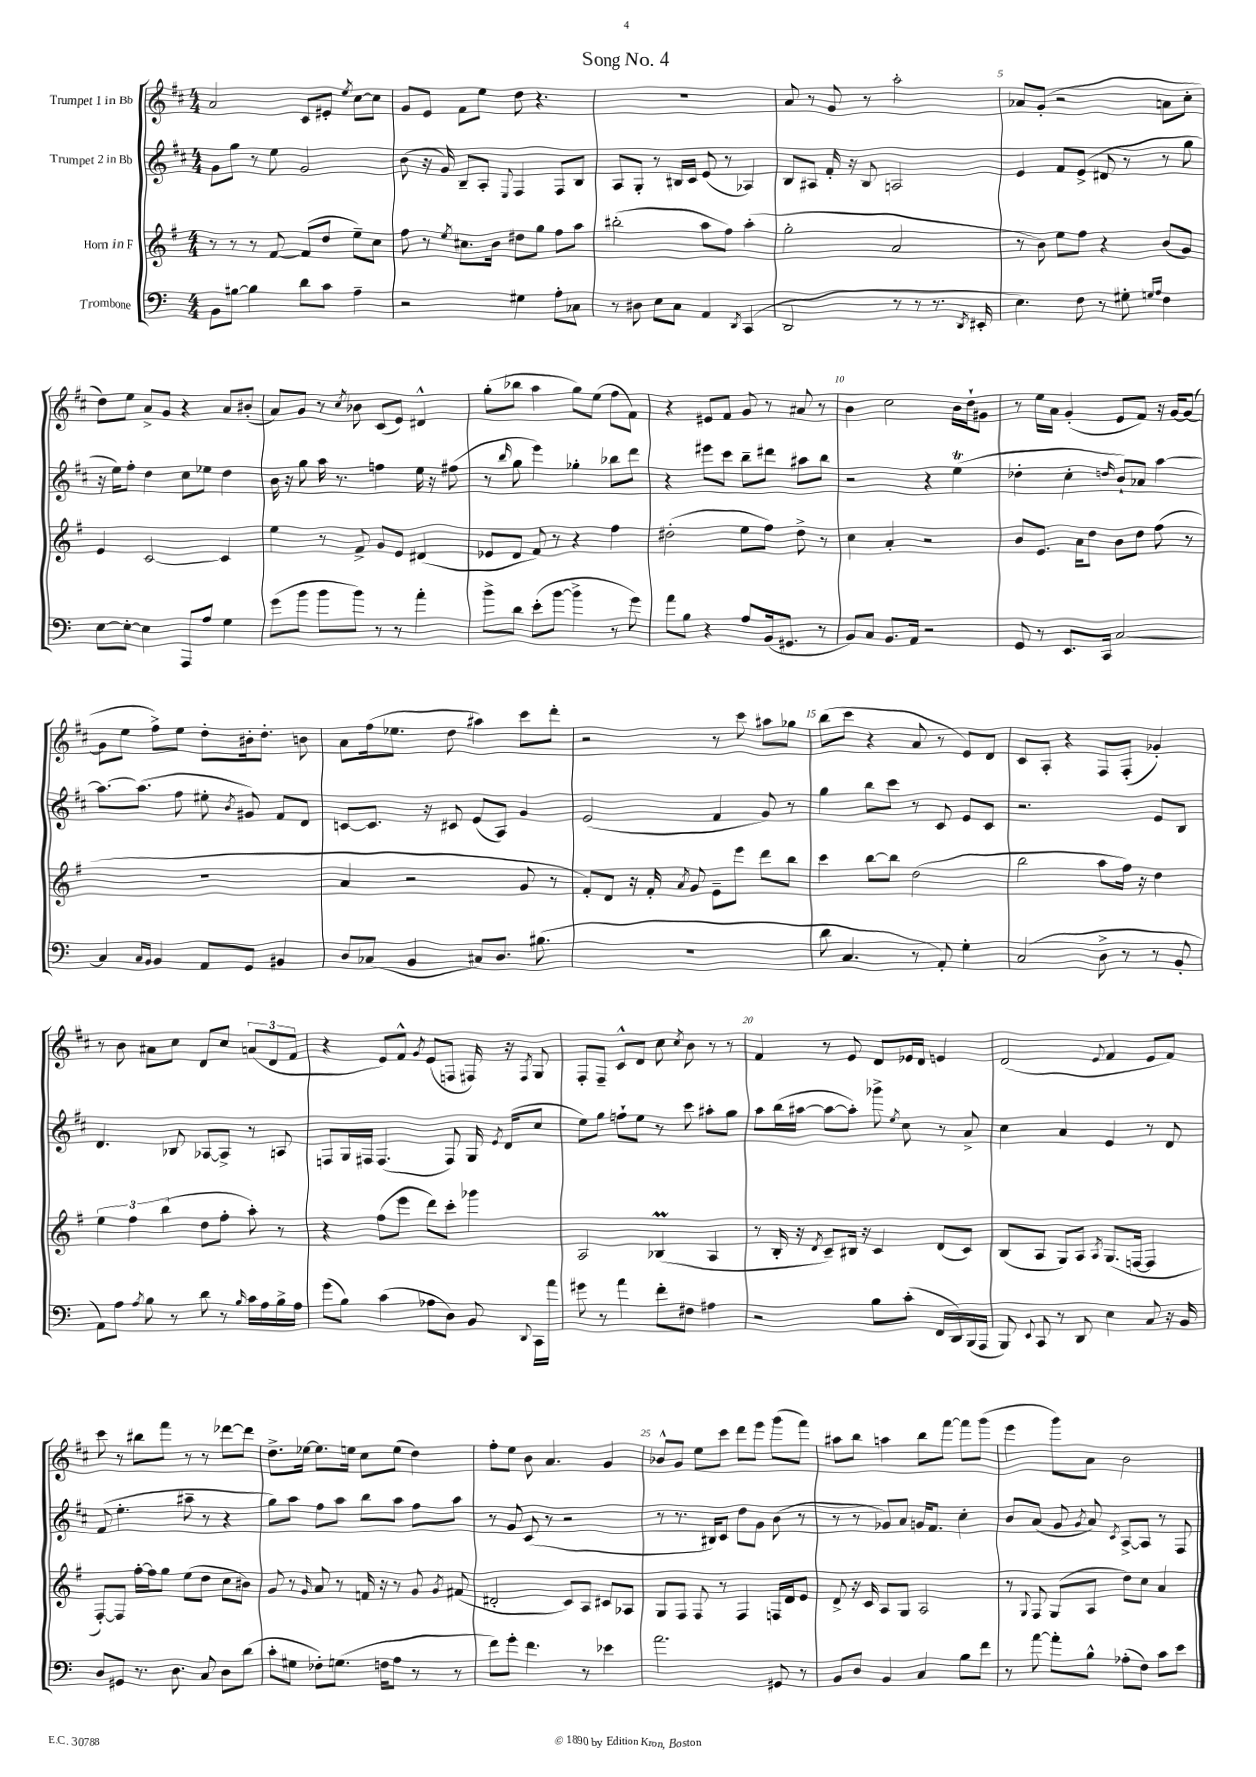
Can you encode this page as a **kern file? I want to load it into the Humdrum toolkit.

**kern	**kern	**kern	**kern
*part4	*part3	*part2	*part1
*staff4	*staff3	*staff2	*staff1
*I"Trombone	*I"Horn in F	*I"Trumpet 2 in Bb	*I"Trumpet 1 in Bb
*clefF4	*clefG2	*clefG2	*clefG2
*k[]	*k[f#]	*k[f#c#]	*k[f#c#]
*M4/4	*M4/4	*M4/4	*M4/4
=1	=1	=1	=1
8BB\L	8r	8g\L	2a/
[8B#X\J	8r	8gg\J	.
4B#\]	8r	8r	.
.	[8f#/	8ee\	.
8d\L	(8f#/L]	2g/	8c#/L
8c\J	8dd/J	.	8e#X'/J
.	.	.	8qee/
4A~\	8ee~\L)	.	[8cc#\L
.	8cc\J	.	8cc#\J]
=2	=2	=2	=2
2r	8ff#\	(8b\	8g/L
.	8r	16r	8e/J
.	.	16g/)	.
.	8qee/	.	.
.	8.cc#X\L	8B~/L	8f#\L
.	.	8A'/J	8ee\J
.	16b\Jk	.	.
.	.	8qqE/	.
4G#X\	8dd#X\L	4F#/	8dd\
.	8gg\J	.	4.r
8A'\L	8ff#\L	8F#/L	.
8C-X\J	8aa\J	8B/J	.
=3	=3	=3	=3
8r	(2bb#X'\	8A/L	1r
8D#X\	.	8G'/J	.
8E\L	.	8r	.
8C\J	.	16B#X/LL	.
.	.	16c#/JJ	.
4AA/	8aa\L	(8e/	.
.	8ff#\J)	8r	.
8qDD/	.	.	.
(4CC/	(4aa'\	4A-X/)	.
=4	=4	=4	=4
2DD/	2gg'\	8B/L	8a/
.	.	8A#X/J	8r
.	.	16f#'/	8g/
.	.	16r	.
.	.	8B/	8r
8r	2a/	2An/	2aa'\
8r	.	.	.
8.r	.	.	.
8qDD/	.	.	.
16EE#X'/	.	.	.
=5	=5	=5	=5
4.E\)	8r	4e/	8a-X/L
.	8b\)	.	(8g'/J
.	8ee\L	8f#/L	2r
8F\	8ff#\J	(8e^/J	.
8r	4r	8d#X/	.
8G#X'\	.	8r	.
16qqGn/LL	.	.	.
16qqA/JJ	.	.	.
4F\	(8b/L	8r	8an\L
.	8g/J)	8gg\	8cc#'\J
!!LO:LB:g=z
=6	=6	=6	=6
[8E\L	4e/	16r	8dd\L)
.	.	16ee\KL)	.
8E'\J_	.	8ff#'\J	8ee\J
4E\]	[2c/	4dd\	8a^/L
.	.	.	8g/J
8AAA/L	.	8cc#\L	4r
8A/J	.	8ee-X\J	.
4G\	4c/]	4dd\	8a/L
.	.	.	(8b#X'/J
=7	=7	=7	=7
(8g\L	4ee\	16b\	8a/L)
.	.	16r	.
8b\J	.	8gg\	8g/J
8b\L	8r	16aa\	8r
.	.	8.r	.
.	.	.	8qcc#/
8b\J)	8f#^/	.	8b-X\
8r	8g/L	4ffn\	(8c#/L
8r	8e/J	.	8e/J)
4a'\	(4d#X/	16ee\	4d#X^^/
.	.	16r	.
.	.	(8ff#X\	.
=8	=8	=8	=8
8b^\L	8e-X/L	8r	(8gg'\L
.	.	16qqbb/	.
8d\J	8d/J	8gg\	8bb-X\J
(8e'\L	8f#/)	4eee\)	4aa\
[8b\J	8r	.	.
4b^\]	4r	4gg-X'\	8gg\L)
.	.	.	(8ee\J
8r	4ff#\	8bb-X\L	8ff#\L
8g\)	.	8ddd\J	8f#\J)
=9	=9	=9	=9
8a\L	(2dd#X'\	4r	4r
8B\J	.	.	.
4r	.	8eee#X\L	8e#X/L
.	.	8ccc#\J	8f#/J
8A/L	8ee\L	8bb~\L	8g/
(16BB/k	8ff#\J)	8ddd#X\J	8r
8.GG#X/J	.	.	.
.	8dd#^\	8aa#X\L	8a#X/
8r	8r	8bb\J	8r
=10	=10	=10	=10
8BB/L)	4cc\	2r	4b\
8C/J	.	.	.
8.BB/L	4a'/	.	2cc#\
16AA/Jk	.	.	.
2r	2r	4r	.
.	.	(4eeT\	16b\LL
.	.	.	16dd`\J
.	.	.	8g#X\J
=11	=11	=11	=11
8GG/	8b/L	4dd-X'\	8r
8r	8.e/J	.	16ee\LL
.	.	.	16a\JJ
8.EE/L	.	4cc#'\	(4g'/
.	16a\KL	.	.
.	8dd\J	.	.
16CC/Jk	.	.	.
.	.	16qqddn/	.
[2C/	8b\L	8b`/L)	8e/L
.	8dd\J	8a-X/J	8f#/J)
.	(8ff#\	[4aa\	16r
.	.	.	[16g/KL
.	8r	.	(8g/J_
!!LO:LB:g=z
=12	=12	=12	=12
4C/]	1r	8.aa\L_	8g\L]
.	.	.	8ee\J
.	.	(8.aa\J]	.
16qqC/LL	.	.	.
16qqBB/JJ	.	.	.
4BB/	.	.	8ff#^\L)
.	.	8ff#\	8ee\J
8AA/L	.	8ee#X'\	8dd'\L
.	.	8qb/	.
8GG/J	.	8g#X/)	16b#X'\k
.	.	.	8.dd'\J
4BB#X/	.	8f#/L	.
.	.	8d/J	8bn\
=13	=13	=13	=13
8D/L	4a/	[8cn/L	8a\L
(8C-X/J	.	8.c/J]	(16ff#\k
.	.	.	8.ee-X\J
4BB/	2r	.	.
.	.	16r	.
.	.	8c#X/	8dd\
8C#X/L)	.	(8e/L	4aa#X\)
8.D/J	.	8A/J)	.
.	8g/	4g/	8ccc#\L
(8.B#X\	.	.	.
.	8r	.	8ddd'\J
=14	=14	=14	=14
1r	8f#'/L)	(2e/	2r
.	8d/J	.	.
.	16r	.	.
.	16f#'/	.	.
.	8qa/	.	.
.	8g/	.	.
.	8e~\L	4f#/	8r
.	8eee\J	.	8ccc#\
.	8ddd\L	8g/)	8aa#X\L
.	8bb\J	8r	8gg-X\J
=15	=15	=15	=15
8d\	4ccc\	4gg\	(8bb\L
4.C/	.	.	8ccc#\J
.	[8bb\L	8bb\L	4r
.	8bb\J]	8ccc#\J	.
8r	(2dd\	8r	8a/
8AA'/)	.	8c#/	8r
4G'\	.	8e/L	8e/L)
.	.	8c#/J	8d/J
=16	=16	=16	=16
(2C/	2bb\	2.r	8c#/L
.	.	.	8A'/J
.	.	.	4r
8D^\	8aa\L	.	8F#/L
8r	16ff#\Jk)	.	(8F#'/J
.	16r	.	.
8r	4dd\	8e/L	4g-X'/)
8BB'/	.	8B/J	.
!!LO:LB:g=z
=17	=17	=17	=17
8AA\L)	6ee\	4.d/	8r
8A\J	.	.	8b\
.	6ff#\	.	.
8qA/	.	.	.
8B\	.	.	8a#X\L
.	(6bb\	.	.
8r	.	8B-X/	8cc#\J
8d\	8dd\L	[8A-X/L	8d/L
8r	8ff#'\J	8A-^/J]	8cc#/J
16qqB/	.	.	.
16c\LL	8aa'\)	8r	(12an/L
16A\	.	.	.
.	.	.	12d/
16B^\	8r	8An/	.
.	.	.	12f#/J
16A\JJ	.	.	.
=18	=18	=18	=18
(8g\L	4r	8Fn/L	4r
8B\J)	.	16G/L	.
.	.	16F#X/JJ	.
(4c\	(8ff#\L	(4.F#/	8e/L)
.	8eee\J	.	8f#^^/J
.	.	.	8qg/
8A-X\L	8ddd\L)	.	(8e/L
8D\J)	8ccc'\J	8F#/)	8Fn/J
8BB/	4ggg-X\	16G/	16F#X/)
.	.	8qe/	.
.	.	(16d/KL	16r
8qqDD/	.	.	8qF#/
16CC\LL	.	8cc#/J	8G/
16a\JJ	.	.	.
=19	=19	=19	=19
8g#X\	2A/	8ee\L)	8F#'/L
8r	.	8gg\J	8F#~/J
4a\	.	8ffn`\L	8c#^^/L
.	.	8ee\J	8d/J
8f'\L	(4B-XM/	8r	8cc#\
.	.	.	8qcc#/
8F#X\J	.	8ccc#\	8b\
4A#X\	4A/	8aa#X'\L	8r
.	.	8gg\J	8r
=20	=20	=20	=20
2r	8r	8aa\L	4f#/
.	16B'/	(16bb\L	.
.	16r	[16aa#X\JJ	.
.	8qd/	.	.
.	8c~/L)	8aa#\L_	8r
.	16B#X/Jk	8aa#'\J])	8e/
.	16r	.	.
8B\L	4c/	8ggg-X^\	8d/L
.	.	8qee/	.
(8c'\J	.	8cc#\	16e-X/L
.	.	.	16d/JJ
16FF/LL	(8d/L	8r	4en/
16DD/)	.	.	.
(16BBB/	8c/J)	8a^/	.
16AAA/JJ	.	.	.
=21	=21	=21	=21
8BBB/)	(8B/L	4cc#\	(2d/
8qqEE/	.	.	.
8CC/	8A/J	.	.
8r	8G/L)	4a/	.
8DD/	8A/J	.	.
.	8qA/	.	8qqe/
4E\	(8.G/L	4e/	4f#/
.	[16Fn/Jk	.	.
8C/	4F/]	8r	8e/L
16r	.	8d/	8f#/J)
16BB/	.	.	.
!!LO:LB:g=z
=22	=22	=22	=22
8D/L	[8F#'/L)	(8f#/	8ccc#\
8GG#X/J	8F#/J]	4.ee'\	8r
8.r	[16ff#'\LL	.	8bb#X\L
.	16ff#\J]	.	.
.	8gg\J	.	8fff#\J
8.D\	.	.	.
.	(8ee\L	8aa#X~\	8r
8C/	8dd\J	8r	8r
8D\L	8cc\L	4r	[8ddd-X\L
(8d\J	8b#X\J)	.	8ddd-\J]
=23	=23	=23	=23
8c'\L	8g/	8gg\L)	8.dd^\L
8G#X\J	8r	8aa\J	.
.	.	.	[16ee-X\Jk
.	16qqg/	.	.
8F-X'\L)	8a/	8ff#\L	8.ee-\L]
(8.Gn\J	8r	8aa\J	.
.	.	.	16een\Jk
.	16fn/	8bb\L	8cc#\L
16Fn\KL	16r	.	.
8A\J	8r	8aa\J	(8ee\J
8r	8g/	8ff#\L	4dd\)
.	8qg/	.	.
8r	(8f#X/	8aa\J	.
=24	=24	=24	=24
8f\L)	2d#X'/	8r	8ff#'\L
8g'\J	.	8g/	8ee\J
4.f\	.	(8c#/	8b\
.	.	8r	4.a/
.	8c/L)	2r	.
8r	8A/J	.	.
4e-X\	8c#X/L	.	4g/
.	8A-X/J	.	.
=25	=25	=25	=25
2.a\	8G/L	8r	8b-X^^/L
.	8F#/J	8.r	8g/J
.	8F#/	.	8ee\L
.	.	16B#X/KL)	.
.	8r	8c#/J	8ccc#\J
.	4F#/	8dd\L	8ddd\L
.	.	8g\J	8eee\J
8GG#X/	16Fn/LL	(8b\	(8ggg\L
.	16d/J	.	.
8r	8e/J	8r	8fff#\J)
=26	=26	=26	=26
8BB/L	8d^/	8r	8aa#X\L
8D/J	16r	8r	8bb\J
.	16c/	.	.
4BB/	8A/L	8g-X/L)	4aan\
.	8G/J	8a/J	.
4C/	2A/	16gn/KL	8bb\L
.	.	8.f#/J	.
.	.	.	[8fff#\J
8B\L	.	4cc#'\	8fff#\L]
8f\J	.	.	(8ggg\J
=27	=27	=27	=27
8r	8r	8b/L	4eee\
.	8qqG/	.	.
[8a\	8F#/	(8a/J	.
8a'\L]	(8G/L	8g/	8ggg\L)
.	.	8qg/	.
8B^^\J	8A/J	8a/)	8a\J
.	.	8qc#/	.
(8A-X'\L	8dd\L)	[8A^/L	2b\
8F\J)	8cc\J	8A/J]	.
8c\L	4a/	8r	.
8e\J	.	8F#/	.
==	==	==	==
*-	*-	*-	*-
